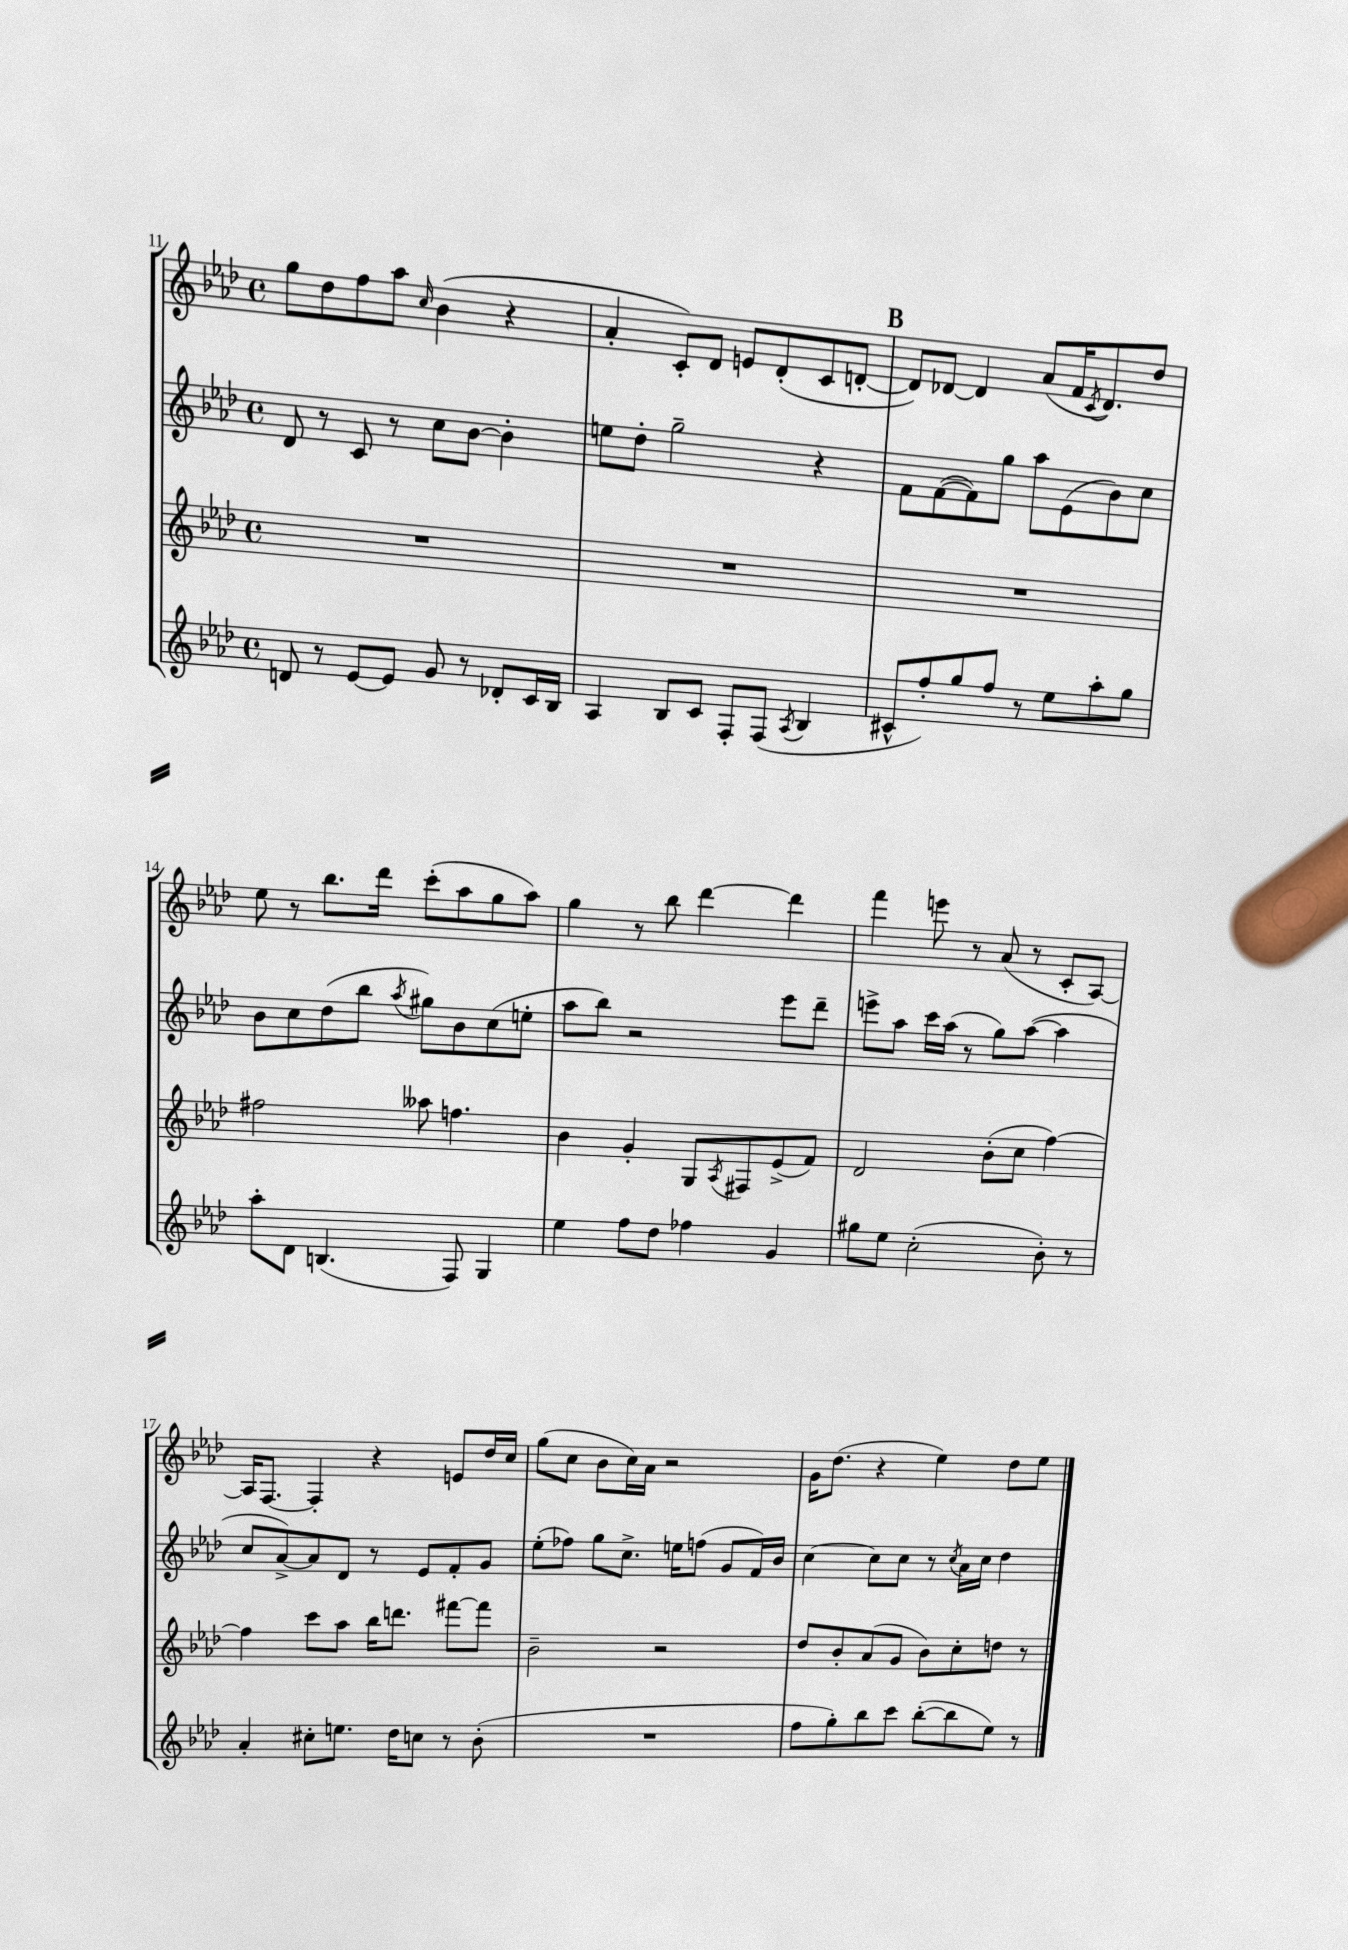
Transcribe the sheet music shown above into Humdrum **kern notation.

**kern	**kern	**kern	**kern
*staff4	*staff3	*staff2	*staff1
*clefG2	*clefG2	*clefG2	*clefG2
*k[b-e-a-d-]	*k[b-e-a-d-]	*k[b-e-a-d-]	*k[b-e-a-d-]
*M4/4	*M4/4	*M4/4	*M4/4
*met(c)	*met(c)	*met(c)	*met(c)
8d/	1r	8d-/	8gg\L
8r	.	8r	8dd-\
[8e-/L	.	8c/	8ff\
8e-/]J	.	8r	8aa-\J
.	.	.	16qqcc/
8g/	.	8cc\L	(4b-\
8r	.	[8b-\J	.
8d-'/L	.	4b-'\]	4r
16c/L	.	.	.
16B-/JJ	.	.	.
=	=	=	=
4A-/	1r	8ee\L	4a-'/
.	.	8dd-'\J	.
8B-/L	.	2gg~\	8c'/L)
8c/J	.	.	8d-/J
8F'/L	.	.	8e/L
(8F/J	.	.	(8d-'/
8qA-/	.	.	.
4B-/	.	4r	8c/
.	.	.	[8d'/J
=	=	=	=
8c#^^/L	1r	8f\L	8d/]L)
8ff'/)	.	([8f\	[8d-/J
8gg/	.	8f\])	4d-/]
8ff/J	.	8gg\J	.
8r	.	8aa-\L	(8a-/L
8ee-\L	.	(8e-\	16f/K
.	.	.	8qc/
.	.	.	8.d-/)
8aa-'\	.	8b-\)	.
8gg\J	.	8cc\J	8dd-/J
=	=	=	=
8aa-'\L	2ff#\	8b-\L	8ee-\
8d-\J	.	8cc\	8r
(4.B/	.	(8dd-\	8.bb-\L
.	.	8bb-\J	.
.	.	.	16ddd-\Jk
.	.	8qaa-/	.
.	8aa--\	8gg#\L)	(8ccc'\L
8F/)	4.ff\	8b-\	8aa-\
4G/	.	(8cc\	8gg\
.	.	8ee'\J	8aa-\J)
=	=	=	=
4ee-\	4b-\	8aa-\L	4gg\
.	.	8bb-\J)	.
8ff\L	4g'/	2r	8r
8dd-\J	.	.	8bb-\
4ff-\	8G/L	.	[4ddd-\
.	8qA-/	.	.
.	8F#/	.	.
4g/	(8e-^/	8eee-\L	4ddd-\]
.	8f/J)	8ddd-~\J	.
=	=	=	=
8gg#\L	2d-/	8eee^\L	4fff\
8ee-\J	.	8aa-\J	.
(2cc'\	.	16ccc\LL	8eee\
.	.	(16aa-\JJ	.
.	.	8r	8r
.	(8b-'\L	8gg\L)	(8a-/
.	8cc\J	([8aa-\J	8r
8b-'\)	[4ff\)	4aa-\]	8c'/L
8r	.	.	[8A-/J)
=	=	=	=
4a-'/	4ff\]	8cc/L	16A-/]LK
.	.	.	[8.F/J
.	.	[8a-^/)	.
8cc#'\L	8ccc\L	8a-/]	4F'/]
8.ee\J	8aa-\J	8d-/J	.
.	16bb-\LK	8r	4r
16dd-\LK	8.ddd\J	.	.
8cc\J	.	8e-/L	.
8r	[8fff#\L	8f'/	8e/L
(8b-'\	8fff#\]J	8g/J	16dd-/L
.	.	.	16cc/JJ
=	=	=	=
1r	2b-~\	(8ee-'\L	(8gg\L
.	.	8ff-\J)	8cc\J
.	.	8gg\L	8b-\L
.	.	8.cc^\J	16cc\L)
.	.	.	16a-\JJ
.	2r	.	2r
.	.	16ee\LK	.
.	.	(8ff\J	.
.	.	8g/L	.
.	.	16f/L)	.
.	.	16b-/JJ	.
=	=	=	=
8ff\L	8dd-/L	[4cc\	16g\LK
.	.	.	(8.dd-\J
8gg'\)	8b-'/	.	.
8bb-\	(8a-/	8cc\]L	4r
8ccc\J	8g/J	8cc\J	.
([8bb-'\L	8b-\L)	8r	4ee-\)
.	.	8qcc/	.
8bb-\]	8cc'\	16a-\LL	.
.	.	16cc\JJ	.
8ee-\J)	8dd\J	4dd-\	8dd-\L
8r	8r	.	8ee-\J
==	==	==	==
*-	*-	*-	*-
